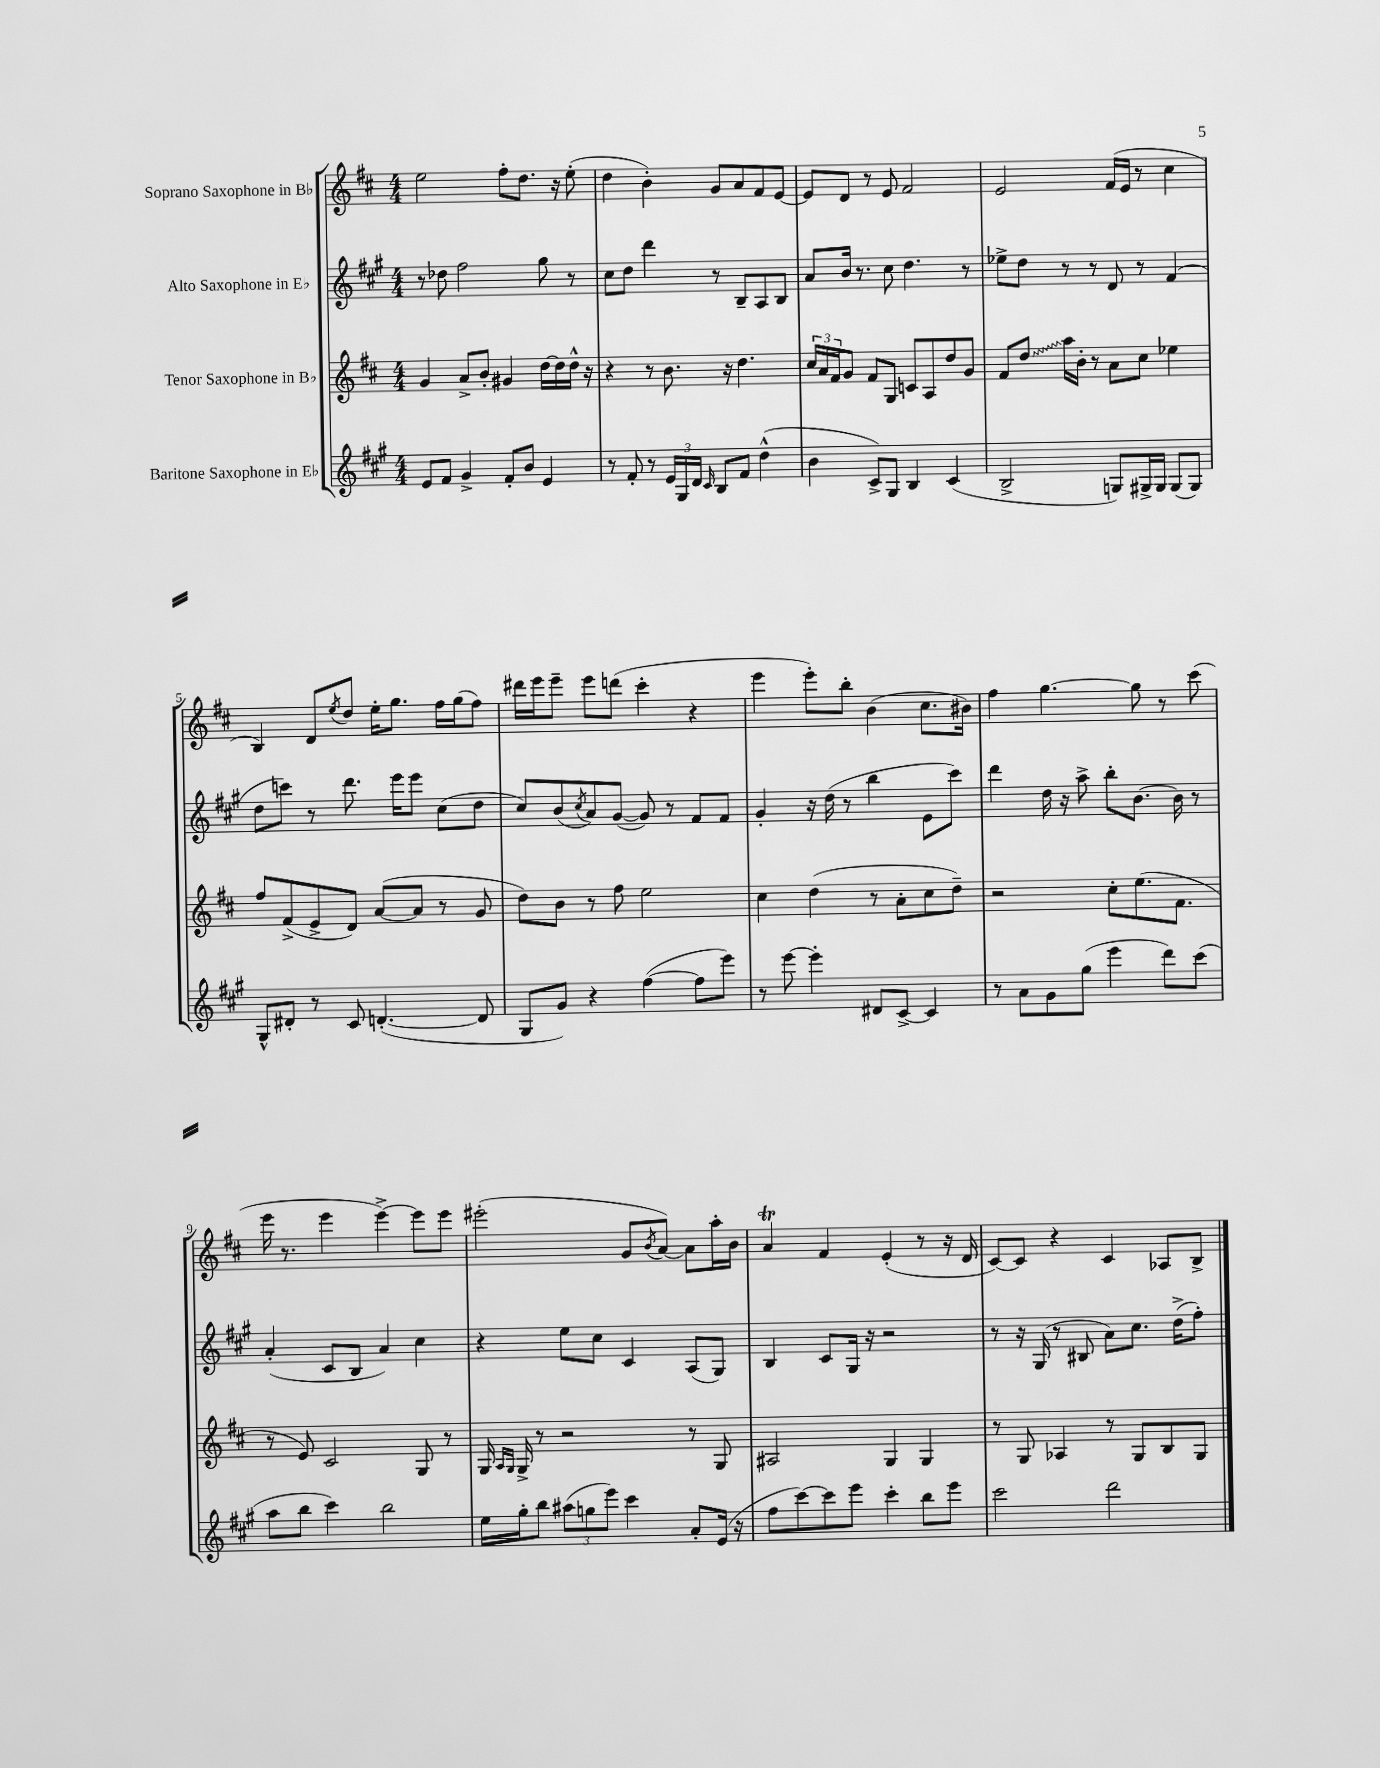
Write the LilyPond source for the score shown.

<<
\new StaffGroup <<
\new Staff = "s0" \with { instrumentName = "Soprano Saxophone in Bb" } {
    \clef treble \key d \major \numericTimeSignature \time 4/4
    e''2 fis''8-. d''8. r16 e''8-.( |
    d''4 b'4-.) g'8 a'8 fis'8 e'8~ |
    e'8 d'8 r8 e'8 fis'2 |
    e'2 fis'16( e'16 r8 cis''4 |
    b4) d'8 \acciaccatura { e''8 } d''8 e''16-. g''8. fis''16 g''16( fis''8) |
    dis'''16 e'''16 e'''8-- e'''8 d'''8( cis'''4-. r4 |
    e'''4 e'''8-.) b''8-. b'4( cis''8. bis'16) |
    fis''4 g''4.~ g''8 r8 cis'''8( |
    e'''16 r8. e'''4 e'''4~->) e'''8 e'''8 |
    eis'''2-.( g'8 \acciaccatura { b'8 } a'8~) a'8 a''16-. b'16 |
    a'4\trill fis'4 e'4-.( r8 r16 d'16 |
    cis'8~) cis'8 r4 cis'4 aes8 b8-> \bar "|." |
}
\new Staff = "s1" \with { instrumentName = "Alto Saxophone in Eb" } {
    \clef treble \key a \major \numericTimeSignature \time 4/4
    r8 des''8 fis''2 gis''8 r8 |
    cis''8 d''8 d'''4 r8 b8-- a8 b8 |
    a'8 b'16 r8. cis''8 d''4. r8 |
    ees''8-> d''8 r8 r8 d'8 r8 fis'4( |
    d''8 c'''8) r8 d'''8. e'''16 e'''8 cis''8( d''8 |
    cis''8) b'8( \acciaccatura { cis''8 } a'8) gis'8~( gis'8) r8 fis'8 fis'8 |
    gis'4-. r16 d''16( r8 b''4 e'8 cis'''8) |
    d'''4 d''16 r16 a''8-> b''8-. b'8.~ b'16 r8 |
    a'4-.( cis'8 b8 a'4) cis''4 |
    r4 e''8 cis''8 cis'4 a8( gis8) |
    b4 cis'8 gis16 r16 r2 |
    r8 r16 gis16( r8 bis8 a'8) cis''8. d''16->( fis''8-.) \bar "|." |
}
\new Staff = "s2" \with { instrumentName = "Tenor Saxophone in Bb" } {
    \clef treble \key d \major \numericTimeSignature \time 4/4
    g'4 a'8-> b'8-. gis'4 d''16~ d''16 d''16-^ r16 |
    r4 r8 b'8. r16 d''4. |
    \tuplet 3/2 { cis''16 a'16 fis'16 } g'8 fis'8 g8 c'8 a8 d''8 g'8 |
    fis'8 \once \override Glissando.style = #'zigzag d''8\glissando a''16 b'16-. r8 a'8 cis''8 ees''4 |
    fis''8 fis'8->( e'8-> d'8) a'8~( a'8 r8 g'8 |
    d''8) b'8 r8 fis''8 e''2 |
    cis''4 d''4( r8 a'8-. cis''8 d''8--) |
    r2 cis''8-. e''8.( fis'8. |
    r8 e'8) cis'2 g8 r8 |
    g16 \grace { a16 g16 } g16-> r8 r2 r8 g8 |
    ais2 g4 g4 |
    r8 g8 aes4 r8 g8 b8 g8 \bar "|." |
}
\new Staff = "s3" \with { instrumentName = "Baritone Saxophone in Eb" } {
    \clef treble \key a \major \numericTimeSignature \time 4/4
    e'8 fis'8 gis'4-> fis'8-. b'8 e'4 |
    r8 fis'8-. r8 \tuplet 3/2 { e'16 gis16 d'16 } \grace { cis'16 } b8 fis'8 d''4-^( |
    b'4 cis'8->) gis8 b4 cis'4( |
    b2-> g8) gis16-> gis16 gis8( gis8) |
    gis8-^ dis'8-. r8 cis'8 d'4.~-.( d'8 |
    gis8 gis'8) r4 fis''4~( fis''8 e'''8) |
    r8 e'''8~ e'''4-. dis'8 cis'8~-> cis'4 |
    r8 a'8 gis'8 gis''8( e'''4 d'''8) cis'''8( |
    a''8 b''8 cis'''4) b''2 |
    e''16 gis''16-. b''8 \tuplet 3/2 { ais''8( g''8 e'''8) } cis'''4 a'8-. e'16( r16 |
    fis''8 cis'''8~) cis'''8 e'''8 cis'''4-. b''8 e'''8 |
    cis'''2 d'''2 \bar "|." |
}
>>
>>
